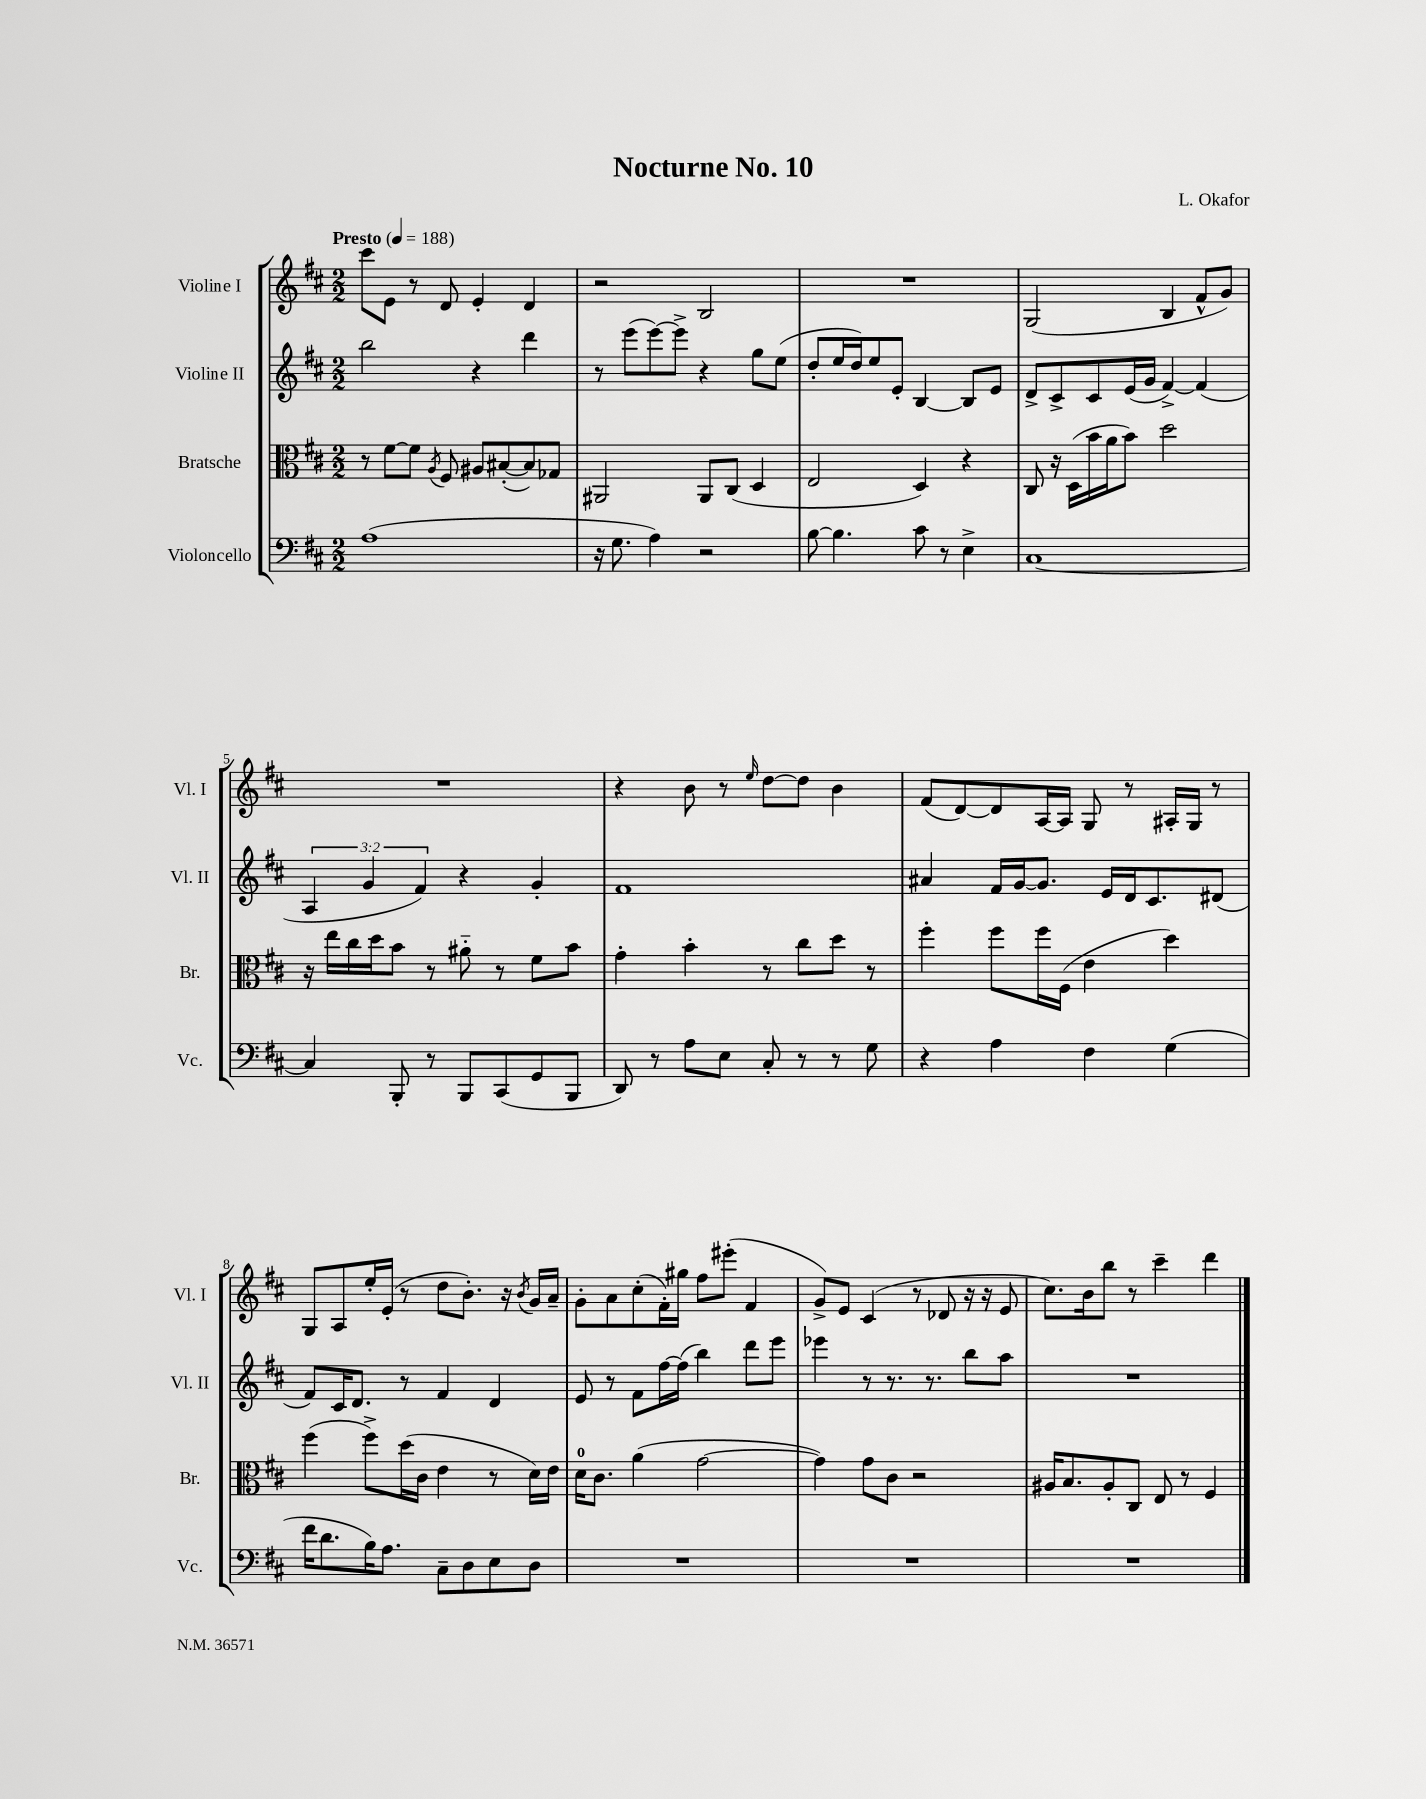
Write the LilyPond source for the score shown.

\header { title = "Nocturne No. 10" composer = "L. Okafor" }
<<
\new StaffGroup <<
\new Staff = "s0" \with { instrumentName = "Violine I" shortInstrumentName = "Vl. I" } {
    \clef treble \key d \major \numericTimeSignature \time 2/2 \tempo "Presto" 4 = 188
    \autoBeamOff cis'''8[ e'8] r8 d'8 e'4-. d'4 |
    r2 b2 |
    R1 |
    g2( b4 fis'8[-^ g'8]) |
    R1 |
    r4 b'8 r8 \grace { e''16 } d''8[~ d''8] b'4 |
    fis'8[( d'8~) d'8 a16~ a16] g8 r8 ais16[-. g16] r8 |
    g8[ a8 e''16-. e'16]-.( r8 d''8[ b'8.]-.) r16 \acciaccatura { b'8 } g'16[ a'16]-- |
    g'8[-. a'8 cis''8-.( fis'16-.) gis''16] fis''8[ eis'''8]-.( fis'4 |
    g'8[->) e'8] cis'4( r8 des'8 r16 r16 e'8 |
    cis''8.[) b'16 b''8] r8 cis'''4-- d'''4 \bar "|." |
}
\new Staff = "s1" \with { instrumentName = "Violine II" shortInstrumentName = "Vl. II" } {
    \clef treble \key d \major \numericTimeSignature \time 2/2 \override Staff.TupletNumber.text = #tuplet-number::calc-fraction-text
    \autoBeamOff b''2 r4 d'''4 |
    r8 e'''8[( e'''8~) e'''8]-> r4 g''8[ e''8]( |
    d''8[-. e''16 d''16) e''8 e'8]-. b4~ b8[ e'8] |
    d'8[-> cis'8-> cis'8 e'16( g'16] fis'4~->) fis'4( |
    \tuplet 3/2 { a4 g'4 fis'4) } r4 g'4-. |
    fis'1 |
    ais'4 fis'16[ g'16~ g'8.] e'16[ d'16 cis'8. dis'8]( |
    fis'8[) cis'16 d'8.] r8 fis'4 d'4 |
    e'8 r8 fis'8[ fis''16~ fis''16]( b''4) d'''8[ e'''8] |
    ees'''4 r8 r8. r8. b''8[ a''8] |
    R1 \bar "|." |
}
\new Staff = "s2" \with { instrumentName = "Bratsche" shortInstrumentName = "Br." } {
    \clef alto \key d \major \numericTimeSignature \time 2/2
    \autoBeamOff r8 fis'8[~ fis'8] \acciaccatura { a8 } fis8 ais8[ bis8~-.( bis8) ges8] |
    ais,2 ais,8[ cis8]( d4 |
    e2 d4) r4 |
    cis8 r16 d16[( b'16 a'16 b'8]) d''2 |
    r16 e''16[ cis''16 d''16 b'8] r8 ais'8-_ r8 fis'8[ b'8] |
    g'4-. b'4-. r8 cis''8[ d''8] r8 |
    fis''4-. fis''8[ fis''16 fis16]( e'4 d''4) |
    fis''4( fis''8[->) d''16( cis'16] e'4 r8 d'16[) e'16] |
    d'16[-0 cis'8.] a'4( g'2~ |
    g'4) g'8[ cis'8] r2 |
    ais16[ b8. ais8-. cis8] e8 r8 fis4 \bar "|." |
}
\new Staff = "s3" \with { instrumentName = "Violoncello" shortInstrumentName = "Vc." } {
    \clef bass \key d \major \numericTimeSignature \time 2/2
    \autoBeamOff a1( |
    r16 g8. a4) r2 |
    b8~ b4. cis'8 r8 e4-> |
    cis1~ |
    cis4 b,,8-. r8 b,,8[ cis,8( g,8 b,,8] |
    d,8) r8 a8[ e8] cis8-. r8 r8 g8 |
    r4 a4 fis4 g4( |
    fis'16[ d'8. b16) a8.] cis8[-- d8 e8 d8] |
    R1 |
    R1 |
    R1 \bar "|." |
}
>>
>>
